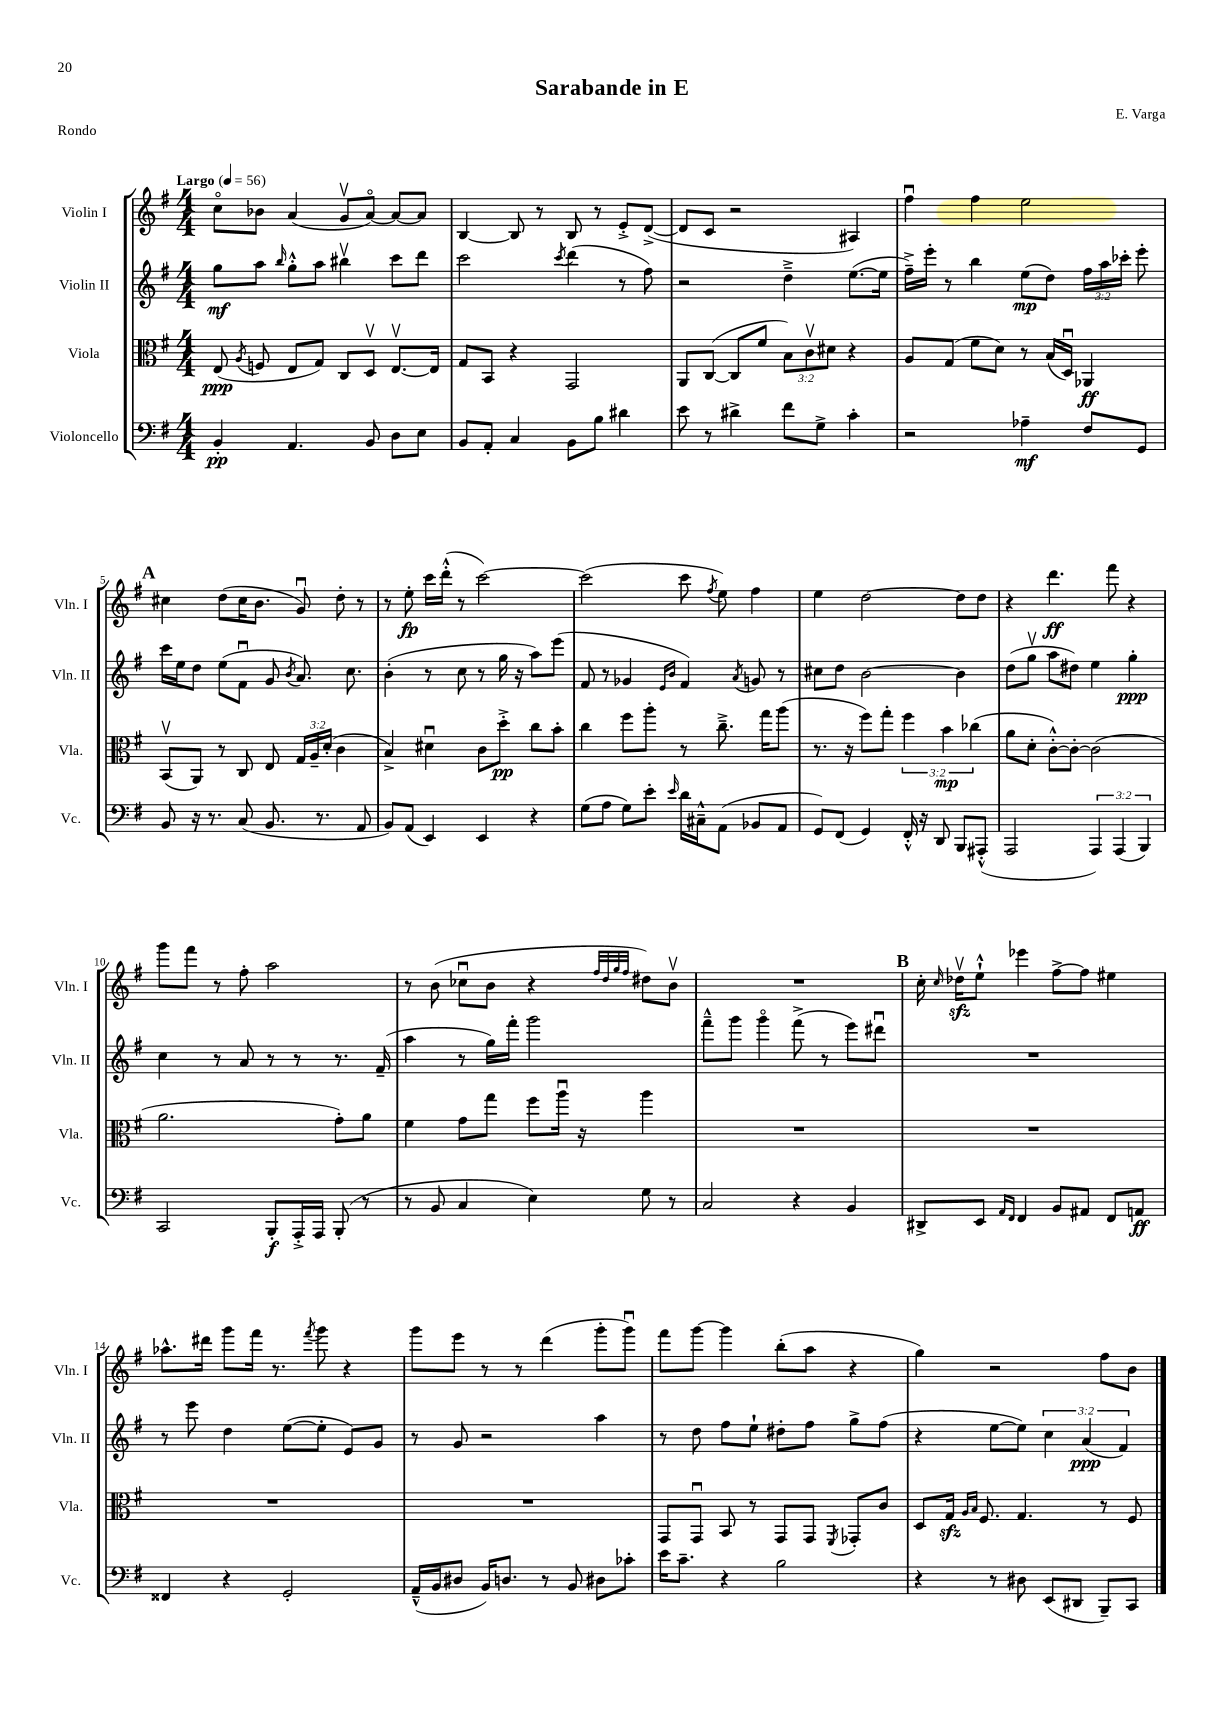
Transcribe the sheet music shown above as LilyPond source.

\header { title = "Sarabande in E" composer = "E. Varga" piece = "Rondo" }
<<
\new StaffGroup <<
\new Staff = "s0" \with { instrumentName = "Violin I" shortInstrumentName = "Vln. I" } {
    \clef treble \key g \major \numericTimeSignature \time 4/4 \tempo "Largo" 4 = 56
    \autoBeamOff c''8[\flageolet bes'8] a'4( g'8[\upbow a'8]~\flageolet) a'8[~ a'8] |
    b4~ b8 r8 b8 r8 e'8[-.-> d'8]~->( |
    d'8[ c'8] r2 ais4) |
    fis''4\downbow fis''4 e''2 |
    \mark \markup { \bold "A" } cis''4 d''8[( cis''16 b'8.] g'8\downbow) d''8-. r8 |
    r8 e''8-.\fp c'''16[ d'''16]-.-^( r8 c'''2~) |
    c'''2( c'''8 \acciaccatura { fis''8 } e''8) fis''4 |
    e''4 d''2~ d''8[ d''8] |
    r4 d'''4.\ff fis'''8 r4 |
    g'''8[ fis'''8] r8 fis''8-. a''2 |
    r8 b'8( ces''8[\downbow b'8] r4 \grace { fis''32[ d''32 g''32 fis''32] } dis''8[) b'8]\upbow |
    R1 |
    \mark \markup { \bold "B" } c''16-. \grace { c''16 } des''16[\upbow\sfz e''8]-!-^ ees'''4 fis''8[~-> fis''8] eis''4 |
    aes''8.[-^ dis'''16] g'''8[ fis'''16] r8. \acciaccatura { fis'''8 } g'''8 r4 |
    g'''8[ e'''8] r8 r8 d'''4( g'''8[-. g'''8]\downbow) |
    fis'''8[ g'''8]~ g'''4 b''8[-.( a''8] r4 |
    g''4) r2 fis''8[ b'8] \bar "|." |
}
\new Staff = "s1" \with { instrumentName = "Violin II" shortInstrumentName = "Vln. II" } {
    \clef treble \key g \major \numericTimeSignature \time 4/4 \override Staff.TupletNumber.text = #tuplet-number::calc-fraction-text
    \autoBeamOff g''8[\mf a''8] \grace { b''16 } g''8[-.-^ a''8] bis''4\upbow c'''8[ d'''8] |
    c'''2 \acciaccatura { c'''8 } d'''4( r8 fis''8) |
    r2 d''4---> e''8.[~( e''16] |
    fis''16[--->) e'''16]-. r8 b''4 e''8[\mp( d''8]) \tuplet 3/2 { fis''16[ a''16 ces'''16]-. } e'''8-. |
    \mark \markup { \bold "A" } c'''16[ e''16 d''8] e''8[( fis'8]\downbow g'8 \acciaccatura { b'8 } a'8.) c''8. |
    b'4-.( r8 c''8 r8 g''16 r16 a''8[) e'''8]( |
    fis'8 r8 ges'4 \grace { e'16[ b'16] } fis'4) \acciaccatura { a'8 } g'8 r8 |
    cis''8[ d''8] b'2~ b'4 |
    d''8[( g''8]\upbow a''8[ dis''8]) e''4 g''4-.\ppp |
    c''4 r8 a'8 r8 r8 r8. fis'16--( |
    a''4 r8 g''16[) fis'''16]-. g'''2 |
    fis'''8[---^ g'''8] g'''4\flageolet fis'''8->( r8 e'''8[) dis'''8]\downbow |
    \mark \markup { \bold "B" } R1 |
    r8 e'''8 d''4 e''8[~( e''8]-. e'8[) g'8] |
    r8 g'8 r2 a''4 |
    r8 d''8 fis''8[ e''8]-! dis''8[-. fis''8] g''8[-> fis''8]( |
    r4 e''8[~ e''8]) \tuplet 3/2 { c''4 a'4\ppp( fis'4) } \bar "|." |
}
\new Staff = "s2" \with { instrumentName = "Viola" shortInstrumentName = "Vla." } {
    \clef alto \key g \major \numericTimeSignature \time 4/4 \override Staff.TupletNumber.text = #tuplet-number::calc-fraction-text
    \autoBeamOff e8\ppp( \acciaccatura { a8 } f8 e8[ g8]) c8[ d8]\upbow e8.[~\upbow e16] |
    g8[ b,8] r4 g,2 |
    a,8[ c8]~( c8[ fis'8] \tuplet 3/2 { b8[) c'8\upbow dis'8] } r4 |
    a8[ g8]( fis'8[ d'8]) r8 b16[( d16]\downbow) aes,4\ff |
    \mark \markup { \bold "A" } b,8[\upbow( a,8]) r8 c8 e8 \tuplet 3/2 { g16[ a16-- d'16]-.( } c'4 |
    b4->) dis'4\downbow c'8[ d''8]-.->\pp c''8[ b'8]-. |
    c''4 fis''8[ a''8]-. r8 c''8.---> g''16[ a''8]( |
    r8. r16 fis''8[) g''8]-. \tuplet 3/2 { fis''4 b'4\mp ces''4( } |
    a'8[ d'8]-. c'8[~-.-^) c'8]~-. c'2( |
    a'2. g'8[-.) a'8] |
    fis'4 g'8[ g''8] fis''8[ a''16]\downbow r16 a''4 |
    R1 |
    \mark \markup { \bold "B" } R1 |
    R1 |
    R1 |
    g,8[ g,8]\downbow b,8 r8 g,8[ g,8] \acciaccatura { fis,8 } ges,8[-. c'8] |
    d8[ g16]\sfz \grace { a16[ b16] } fis8. g4. r8 fis8 \bar "|." |
}
\new Staff = "s3" \with { instrumentName = "Violoncello" shortInstrumentName = "Vc." } {
    \clef bass \key g \major \numericTimeSignature \time 4/4 \override Staff.TupletNumber.text = #tuplet-number::calc-fraction-text
    \autoBeamOff b,4-.\pp a,4. b,8 d8[ e8] |
    b,8[ a,8]-. c4 b,8[ b8] dis'4 |
    e'8 r8 dis'4-> fis'8[ g8]-> c'4-. |
    r2 aes4--\mf fis8[ g,8] |
    \mark \markup { \bold "A" } b,8 r16 r8. c8( b,8. r8. a,8 |
    b,8[) a,8]( e,4) e,4 r4 |
    g8[( a8] g8[) e'8]-. \grace { e'16 } d'16[ cis16---^ a,8]( bes,8[ a,8] |
    g,8[) fis,8]( g,4) fis,16-.-^ r16 d,8 b,,8[ ais,,8]-.-^( |
    a,,2 \tuplet 3/2 { a,,4) a,,4( b,,4) } |
    c,2 b,,8[-.\f a,,16-.-> a,,16] b,,8-.( r8 |
    r8 b,8 c4 e4) g8 r8 |
    c2 r4 b,4 |
    \mark \markup { \bold "B" } dis,8[-> e,8] \grace { a,16[ fis,16] } fis,4 b,8[ ais,8] fis,8[ a,8]\ff |
    fisis,4 r4 g,2-. |
    a,16[---^( b,16 dis8] b,16[) d8.] r8 b,8 dis8[ ces'8]-. |
    e'16[ c'8.]-- r4 b2 |
    r4 r8 dis8 e,8[( dis,8] b,,8[--) c,8] \bar "|." |
}
>>
>>
